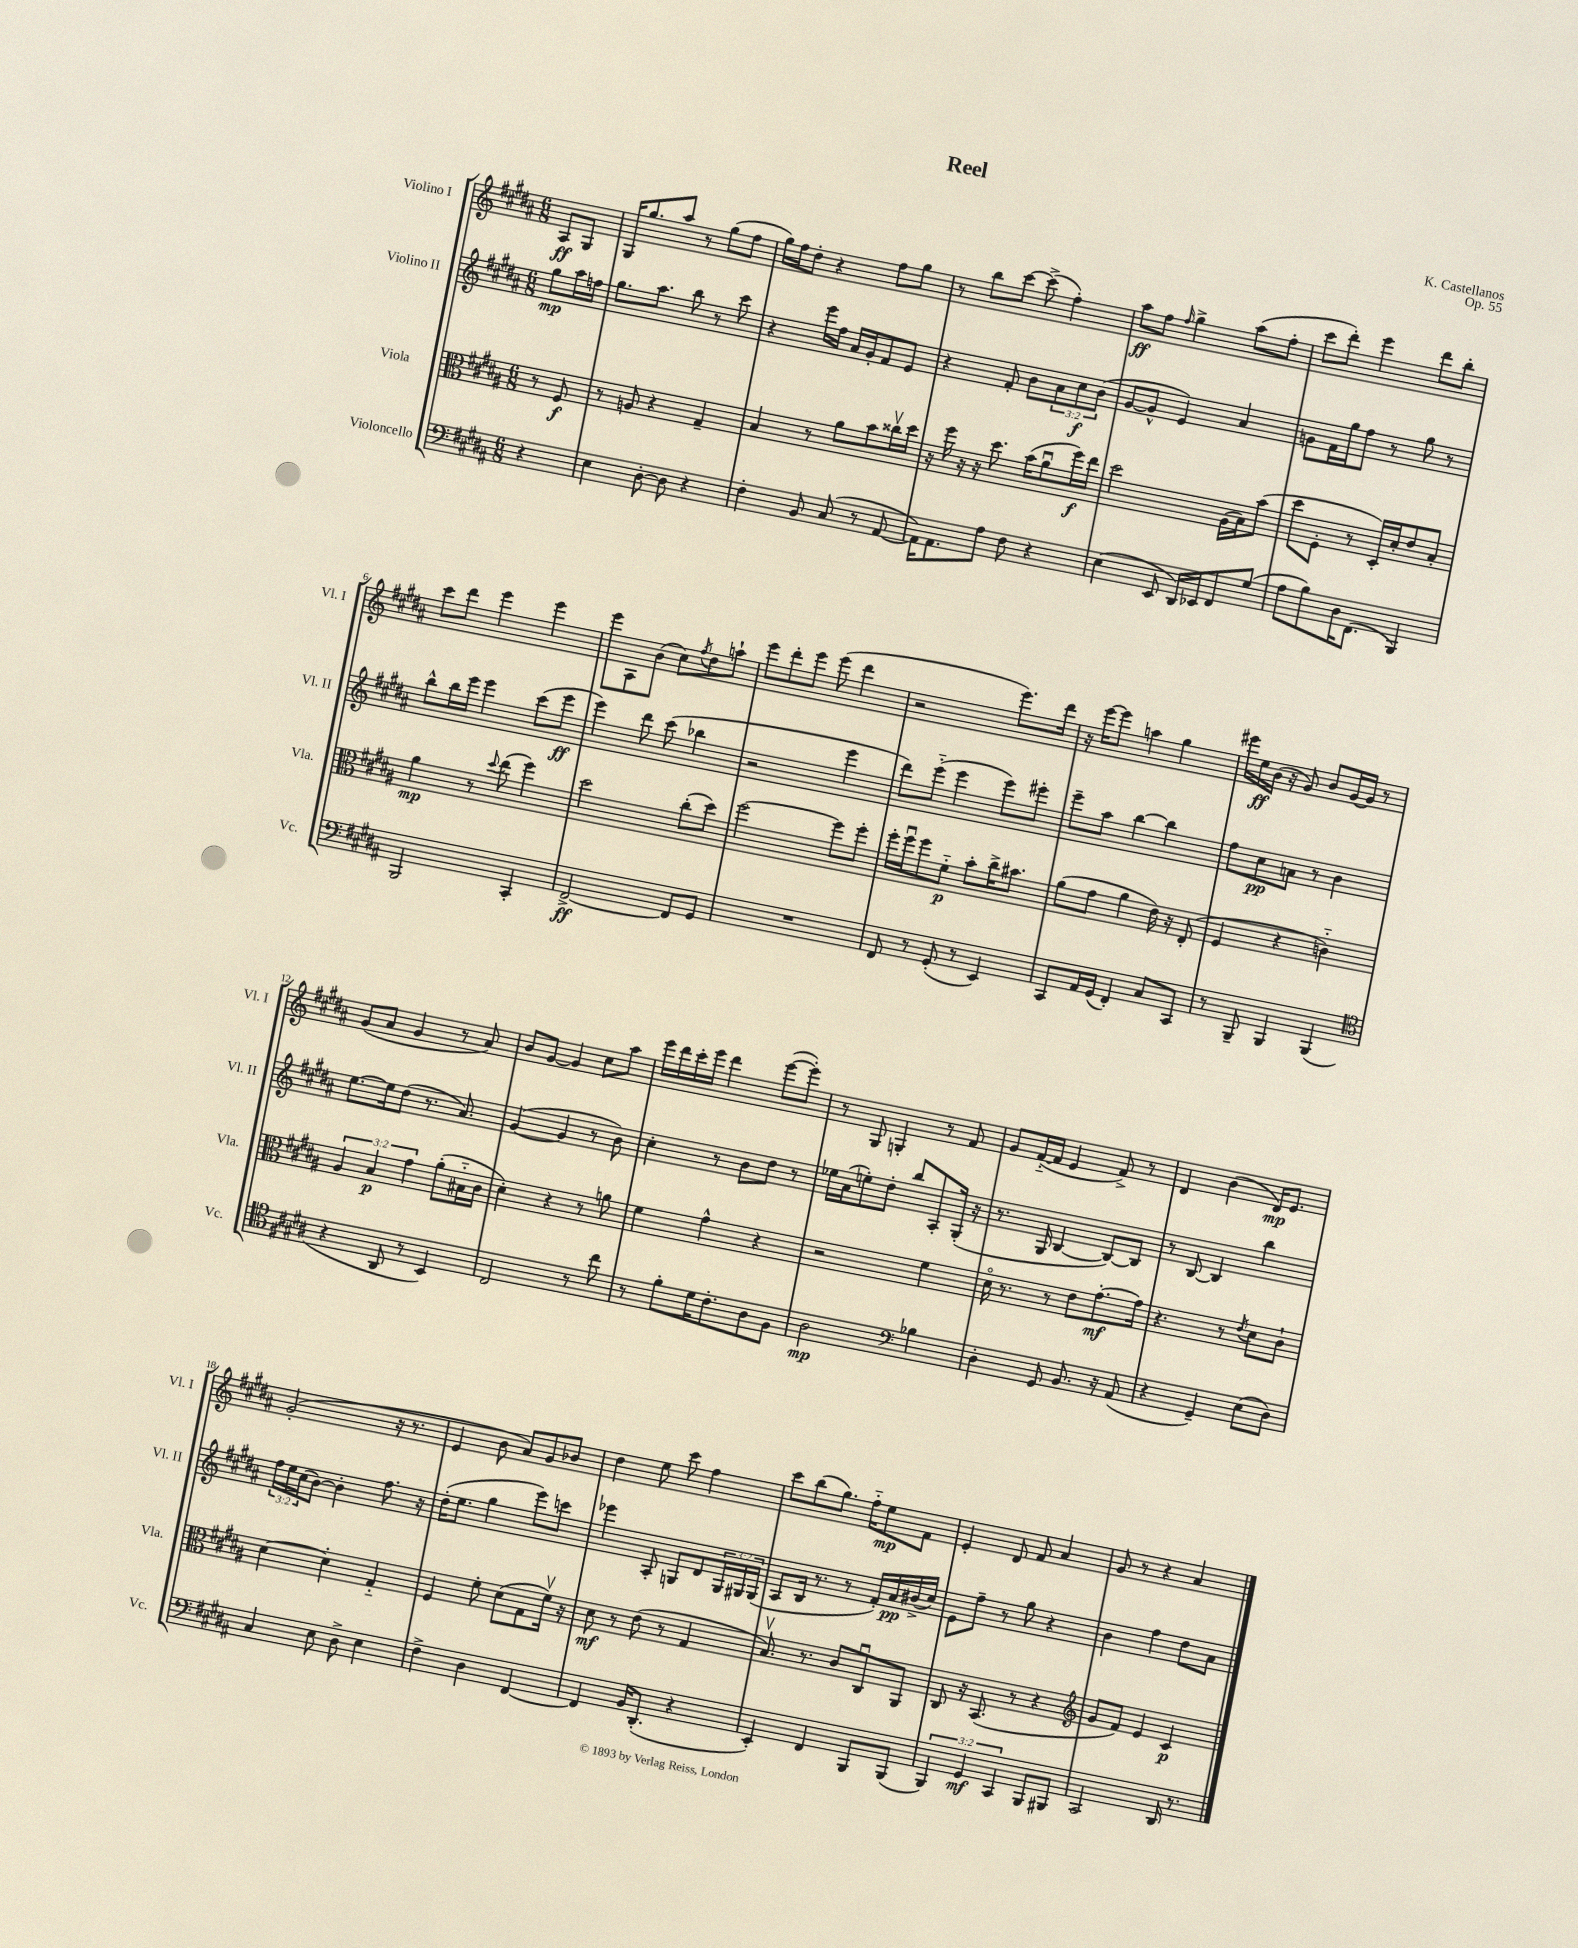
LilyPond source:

\header { title = "Reel" composer = "K. Castellanos" opus = "Op. 55" }
<<
\new StaffGroup <<
\new Staff = "s0" \with { instrumentName = "Violino I" shortInstrumentName = "Vl. I" } {
    \clef treble \key b \major \numericTimeSignature \time 6/8 \partial 4
    ais8\ff gis8 |
    gis16 gis''8. ais''8 r8 gis''8( fis''8 |
    gis''16) fis''16 dis''8-. r4 fis''8 gis''8 |
    r8 b''8 cis'''8~ cis'''8->( fis''4-.) |
    ais''8\ff fis''8 \grace { fis''16 } gis''4-> ais''8( fis''8-. |
    cis'''8 dis'''8-.) e'''4 dis'''8 b''8-. |
    cis'''8 dis'''8 e'''4 e'''4 |
    e'''8 ais8 b'8( cis''8) \acciaccatura { fis''8 } dis''8 a''8-! |
    e'''8 dis'''8-. e'''8 e'''8( dis'''4 |
    r2 e'''8.) dis'''16 |
    r16 e'''16~ e'''8 a''4 gis''4 |
    eis'''16 e''16\ff b'16( r16 gis'8) b'8 gis'16~ gis'16 r8 |
    gis'8( ais'8 gis'4 r8 ais'8) |
    b'8 gis'8~ gis'4 cis''8 ais''8 |
    e'''16 dis'''16 cis'''16-. e'''16 dis'''4 e'''8~( e'''8-.) |
    r8 gis8 g4-. r8 fis'8 |
    gis'8 fis'16~-_( fis'16 e'4 fis'8->) r8 |
    dis'4 b'4( dis'16\mp) e'8. |
    gis'2-.( r16 r8. |
    e'4 b'8 ais'8) gis'8 bes'8 |
    dis''4 e''8 cis'''8 fis''4 |
    cis'''8 b''8( gis''8.) fis''16-_ e''8\mp fis'8 |
    e'4-. dis'8 fis'8 ais'4 |
    gis'8 r8 r4 ais'4 \bar "|." |
}
\new Staff = "s1" \with { instrumentName = "Violino II" shortInstrumentName = "Vl. II" } {
    \clef treble \key b \major \numericTimeSignature \time 6/8 \override Staff.TupletNumber.text = #tuplet-number::calc-fraction-text \partial 4
    gis''8\mp ais''16 f''16 |
    gis''8. ais''8. b''8 r8 cis'''8 |
    r4 e'''16 fis''16 ais'16 gis'16-. fis'8 e'8 |
    r4 fis'8-. b'8 \tuplet 3/2 { ais'8 cis''8\f b'8( } |
    gis'8~ gis'8-^ e'4) ais'4 |
    g'8 fis'16 gis''16 fis''8 r8 gis''8 r8 |
    b''8-^ b''16 e'''16 e'''4 cis'''8( e'''8\ff |
    e'''4) dis'''8 cis'''8( bes''4 |
    r2 e'''4 |
    dis'''8) e'''8-_( e'''4 e'''8) eis'''8-. |
    e'''8-- ais''8 b''4~ b''4 |
    fis''8 cis''8\pp a'8 r8 b'4 |
    e''8.~ e''16 dis''8( r8. ais'8.) |
    gis'4~( gis'4 r8 b'8) |
    cis''4-. r8 b'8 dis''8 r8 |
    ees''16 ais'16( e''8-.) dis''8-. b''8 ais8-. gis16-.( r16 |
    r8. gis16 b4~ b8~) b8 |
    r8 b8~ b4 b''4 |
    \tuplet 3/2 { fis''16 e''16 cis''16( } b'8~) b'4-. fis''8. r16 |
    dis''16-.( e''8. gis''4 e'''8) c'''8 |
    ees'''4 ais8-. g8 dis'8 \tuplet 3/2 { g16 gis16 gis16( } |
    ais8 b16 r8. r8 fis'16-.) ais'16\pp bis'16->( cis''16) |
    e'8 fis''8-- r8 gis''8 r4 |
    b'4 fis''4 dis''8 ais'8 \bar "|." |
}
\new Staff = "s2" \with { instrumentName = "Viola" shortInstrumentName = "Vla." } {
    \clef alto \key b \major \numericTimeSignature \time 6/8 \override Staff.TupletNumber.text = #tuplet-number::calc-fraction-text \partial 4
    r8 fis8\f |
    r8 a8 r4 gis4-- |
    b4 r8 ais'8 b'8 cisis''16\upbow dis''16 |
    r16 fis''16 r16 r16 dis''8. b'16( ais'8\downbow fis''16\f) e''16 |
    dis''2 ais16( b16) b'8( |
    dis''8 fis8-. r8 dis16-.) dis'16-. e'8 b8-. |
    ais'4\mp r8 \appoggiatura { dis''8 } e''8( fis''4) |
    dis''2 cis''8-.( dis''8) |
    fis''2~ fis''8 fis''8-. |
    fis''16-. fis''16\downbow fis''8 fis'8-_\p b'8-. cis''16-> bis'8. |
    ais'8( gis'8 ais'4 e'16) r16 e8-.( |
    fis4 r4 c'4-_) |
    \tuplet 3/2 { ais4 b4\p gis'4 } ais'8-.( bis16-_ cis'16 |
    dis'4-.) r4 r8 a'8 |
    fis'4 gis'4-^ r4 |
    r2 fis'4 |
    dis'16\flageolet r8. r8 e'8 gis'8.~-.\mf gis'16 |
    r4. r8 \acciaccatura { e'8 } dis'8 cis'8-! |
    dis'4~ dis'4-. gis4-_ |
    fis4 fis'8-. dis'8( gis8 fis'16\upbow) r16 |
    dis'8\mf r8 e'8( r8 gis4 |
    b8.\upbow) r8. cis'8 cis8\downbow ais,8 |
    cis8 r16 b,8.( r8 r4 |
    \clef treble gis'8 fis'8) e'4 cis'4\p \bar "|." |
}
\new Staff = "s3" \with { instrumentName = "Violoncello" shortInstrumentName = "Vc." } {
    \clef bass \key b \major \numericTimeSignature \time 6/8 \override Staff.TupletNumber.text = #tuplet-number::calc-fraction-text \partial 4
    r4 |
    e4 dis8~-. dis8 r4 |
    fis4-. b,8 cis8( r8 ais,8~ |
    ais,16) ais,8. ais8 fis8 r4 |
    e4( e,8 dis,16) ees,16 fis,8 gis8( |
    ais8 b8) dis16 fis,8.( b,,4) |
    b,,2 cis,4-. |
    fis,2~->\ff fis,8 gis,8 |
    R2. |
    fis,8 r8 gis,8-.( r8 e,4) |
    cis,8 ais,16 gis,16( fis,4-.) cis8 cis,8 |
    r8 b,,8-- b,,4 b,,4( |
    \clef tenor r4 ais,8 r8 b,4) |
    cis2 r8 cis''8 |
    r8 fis'8-. dis'16 cis'8.-. ais8 fis8 |
    ais2\mp \clef bass bes4 |
    dis4-. gis,8 b,8. r16 ais,8( |
    r4 gis,4--) e8( dis8) |
    cis4 e8 dis8-> e4 |
    fis4-> dis4 fis,4~ |
    fis,4 b,16 dis,8.-.( r4 |
    e,4-.) fis,4 b,,8 b,,8( |
    \tuplet 3/2 { b,,4) gis,4\mf cis,4 } b,,8 bis,,8 |
    cis,2 dis,16 r8. \bar "|." |
}
>>
>>
